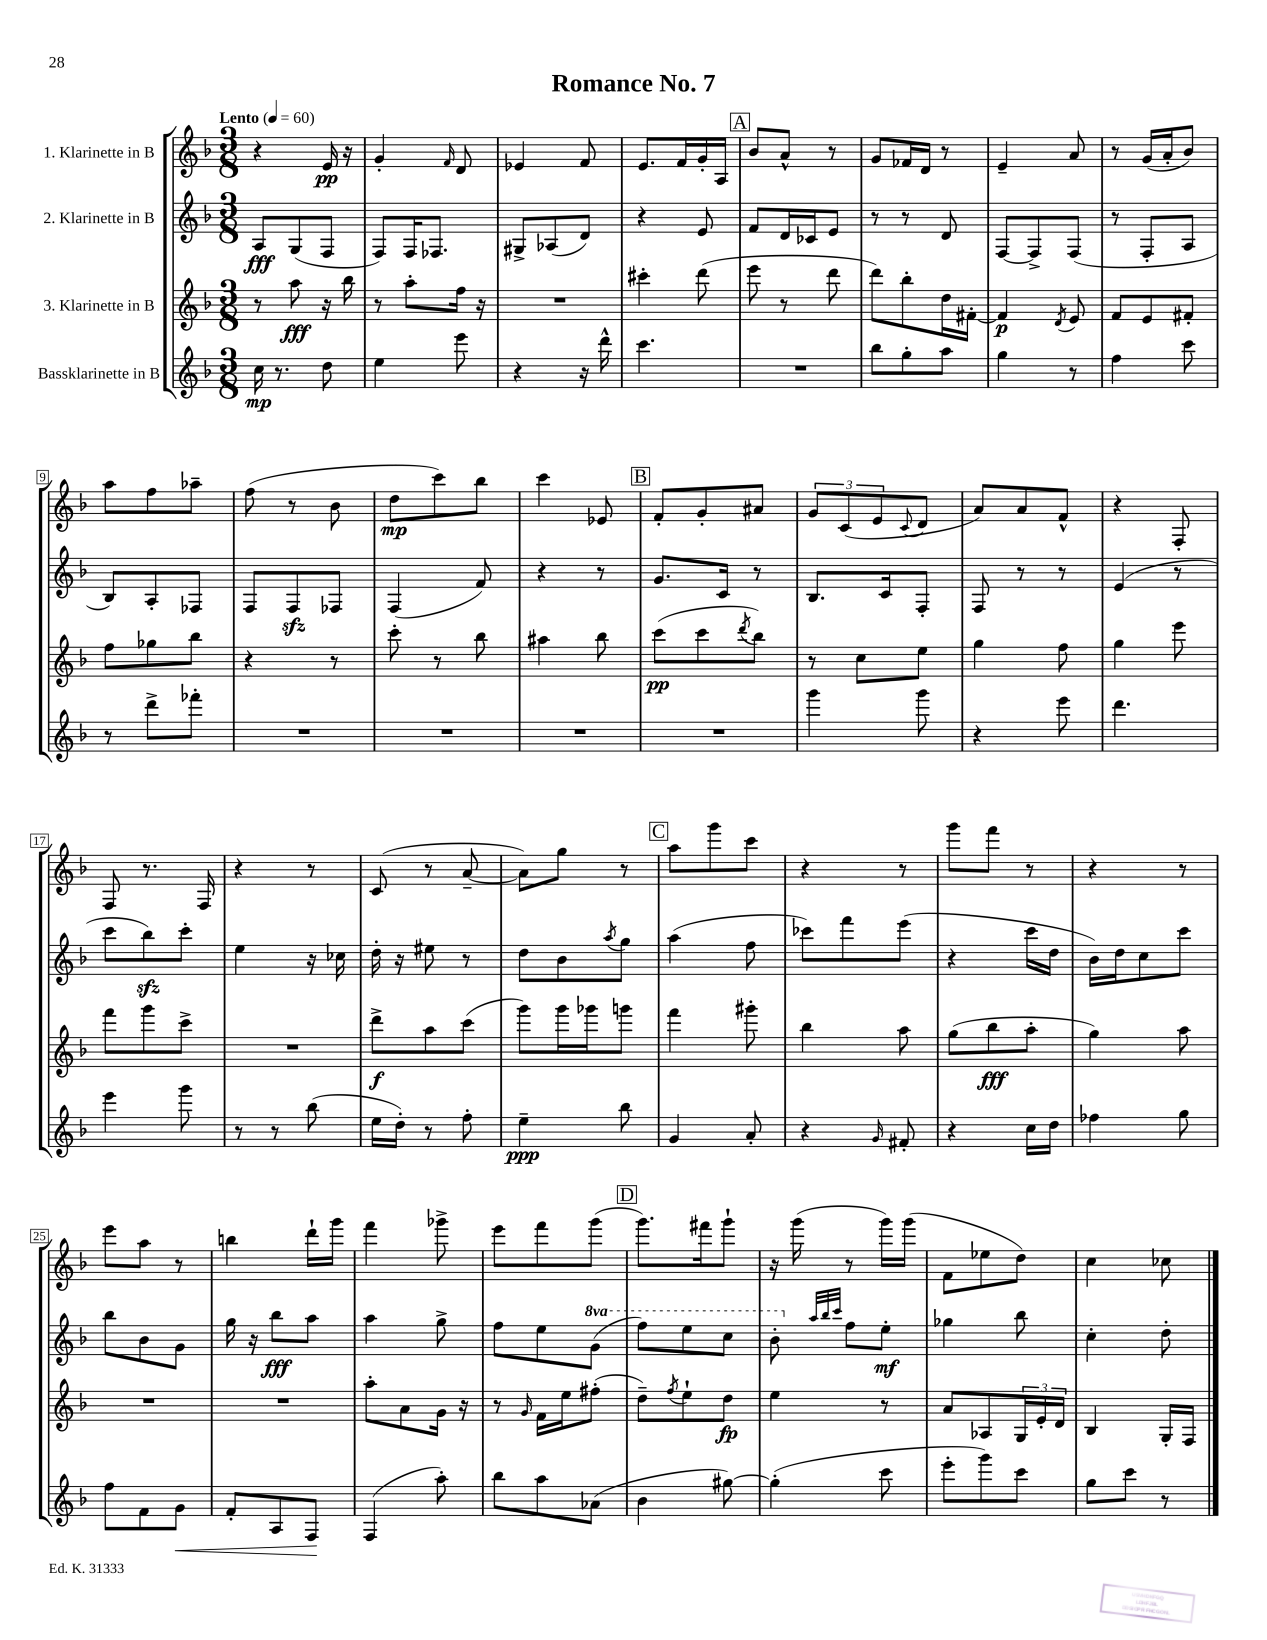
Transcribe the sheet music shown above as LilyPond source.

\header { title = "Romance No. 7" }
<<
\new StaffGroup <<
\new Staff = "s0" \with { instrumentName = "1. Klarinette in B" } {
    \clef treble \key f \major \numericTimeSignature \time 3/8 \tempo "Lento" 4 = 60
    r4 e'16\pp r16 |
    g'4-. \grace { f'16 } d'8 |
    ees'4 f'8 |
    e'8. f'16 g'16-. a16 |
    \mark \markup { \box "A" } bes'8 a'8-^ r8 |
    g'8 fes'16 d'16 r8 |
    e'4-- a'8 |
    r8 g'16( a'16-. bes'8) |
    a''8 f''8 aes''8-- |
    f''8( r8 bes'8 |
    d''8\mp c'''8) bes''8 |
    c'''4 ees'8 |
    \mark \markup { \box "B" } f'8-. g'8-. ais'8 |
    \tuplet 3/2 { g'8 c'8( e'8 } \appoggiatura { c'8 } d'8 |
    a'8) a'8 f'8-^ |
    r4 f8-. |
    f8 r8. f16 |
    r4 r8 |
    c'8( r8 a'8~-- |
    a'8) g''8 r8 |
    \mark \markup { \box "C" } a''8 g'''8 c'''8 |
    r4 r8 |
    g'''8 f'''8 r8 |
    r4 r8 |
    e'''8 a''8 r8 |
    b''4 d'''16-! g'''16 |
    f'''4 ges'''8-> |
    e'''8 f'''8 g'''8( |
    \mark \markup { \box "D" } g'''8.) fis'''16 g'''8-! |
    r16 g'''16( r8 g'''16) g'''16( |
    f'8 ees''8 d''8) |
    c''4 ces''8 \bar "|." |
}
\new Staff = "s1" \with { instrumentName = "2. Klarinette in B" } {
    \clef treble \key f \major \numericTimeSignature \time 3/8 \set Staff.ottavationMarkups = #ottavation-simple-ordinals
    a8\fff g8( f8 |
    f8) f16 fes8. |
    gis8-> aes8( d'8) |
    r4 e'8 |
    \mark \markup { \box "A" } f'8 d'16 ces'16 e'8 |
    r8 r8 d'8 |
    f8~ f8-> f8( |
    r8 f8-. a8 |
    bes8) a8-. fes8 |
    f8 f8\sfz fes8 |
    f4( f'8) |
    r4 r8 |
    \mark \markup { \box "B" } g'8. c'16 r8 |
    bes8. c'16 f8-. |
    f8 r8 r8 |
    e'4( r8 |
    c'''8 bes''8\sfz) c'''8-. |
    e''4 r16 ces''16 |
    d''16-. r16 eis''8 r8 |
    d''8 bes'8 \acciaccatura { a''8 } g''8 |
    \mark \markup { \box "C" } a''4( f''8 |
    ces'''8) f'''8 e'''8( |
    r4 c'''16 d''16 |
    bes'16) d''16 c''8 c'''8 |
    bes''8 bes'8 g'8 |
    g''16 r16 bes''8\fff a''8 |
    a''4 g''8-> |
    f''8 e''8 \ottava #1 g''8( |
    \mark \markup { \box "D" } f'''8) e'''8 c'''8 |
    bes''8-. \ottava #0 \grace { a''32 bes''32 c'''32 } f''8 e''8-.\mf |
    ges''4 bes''8 |
    c''4-. d''8-. \bar "|." |
}
\new Staff = "s2" \with { instrumentName = "3. Klarinette in B" } {
    \clef treble \key f \major \numericTimeSignature \time 3/8
    r8 a''8\fff r16 bes''16 |
    r8 a''8-. f''16 r16 |
    R4. |
    cis'''4-. d'''8( |
    \mark \markup { \box "A" } e'''8 r8 d'''8 |
    d'''8) bes''8-. d''16 fis'16~-. |
    fis'4\p \acciaccatura { d'8 } e'8 |
    f'8 e'8 fis'8-. |
    f''8 ges''8 bes''8 |
    r4 r8 |
    c'''8-. r8 bes''8 |
    ais''4 bes''8 |
    \mark \markup { \box "B" } c'''8\pp( c'''8 \acciaccatura { d'''8 } bes''8) |
    r8 c''8 e''8 |
    g''4 f''8 |
    g''4 e'''8 |
    f'''8 g'''8 c'''8-> |
    R4. |
    d'''8->\f a''8 c'''8( |
    g'''8) g'''16 ges'''16 g'''8 |
    \mark \markup { \box "C" } f'''4 gis'''8-. |
    bes''4 a''8 |
    g''8( bes''8\fff a''8-. |
    g''4) a''8 |
    R4. |
    R4. |
    a''8-. a'8 g'16 r16 |
    r8 \grace { g'16 } f'16 e''16 fis''8-.( |
    \mark \markup { \box "D" } d''8--) \acciaccatura { f''8 } e''8-! d''8\fp |
    e''4 r8 |
    a'8 aes8 \tuplet 3/2 { g16 e'16-. d'16 } |
    bes4 g16-. f16 \bar "|." |
}
\new Staff = "s3" \with { instrumentName = "Bassklarinette in B" } {
    \clef treble \key f \major \numericTimeSignature \time 3/8
    c''16\mp r8. d''8 |
    e''4 e'''8 |
    r4 r16 d'''16-^ |
    c'''4. |
    \mark \markup { \box "A" } R4. |
    bes''8 g''8-. a''8 |
    g''4 r8 |
    f''4 c'''8 |
    r8 d'''8-> fes'''8-. |
    R4. |
    R4. |
    R4. |
    \mark \markup { \box "B" } R4. |
    g'''4 g'''8 |
    r4 e'''8 |
    d'''4. |
    e'''4 g'''8 |
    r8 r8 bes''8( |
    e''16 d''16-.) r8 f''8-. |
    e''4--\ppp bes''8 |
    \mark \markup { \box "C" } g'4 a'8-. |
    r4 \grace { g'16 } fis'8-. |
    r4 c''16 d''16 |
    fes''4 g''8 |
    f''8 f'8 g'8\< |
    f'8-. a8 f8\! |
    f4( a''8-.) |
    bes''8 a''8 aes'8( |
    \mark \markup { \box "D" } bes'4 gis''8~) |
    gis''4-.( c'''8 |
    e'''8-. g'''8) c'''8 |
    g''8 c'''8 r8 \bar "|." |
}
>>
>>
\layout { \context { \Score \override BarNumber.stencil = #(make-stencil-boxer 0.1 0.3 ly:text-interface::print) } }
